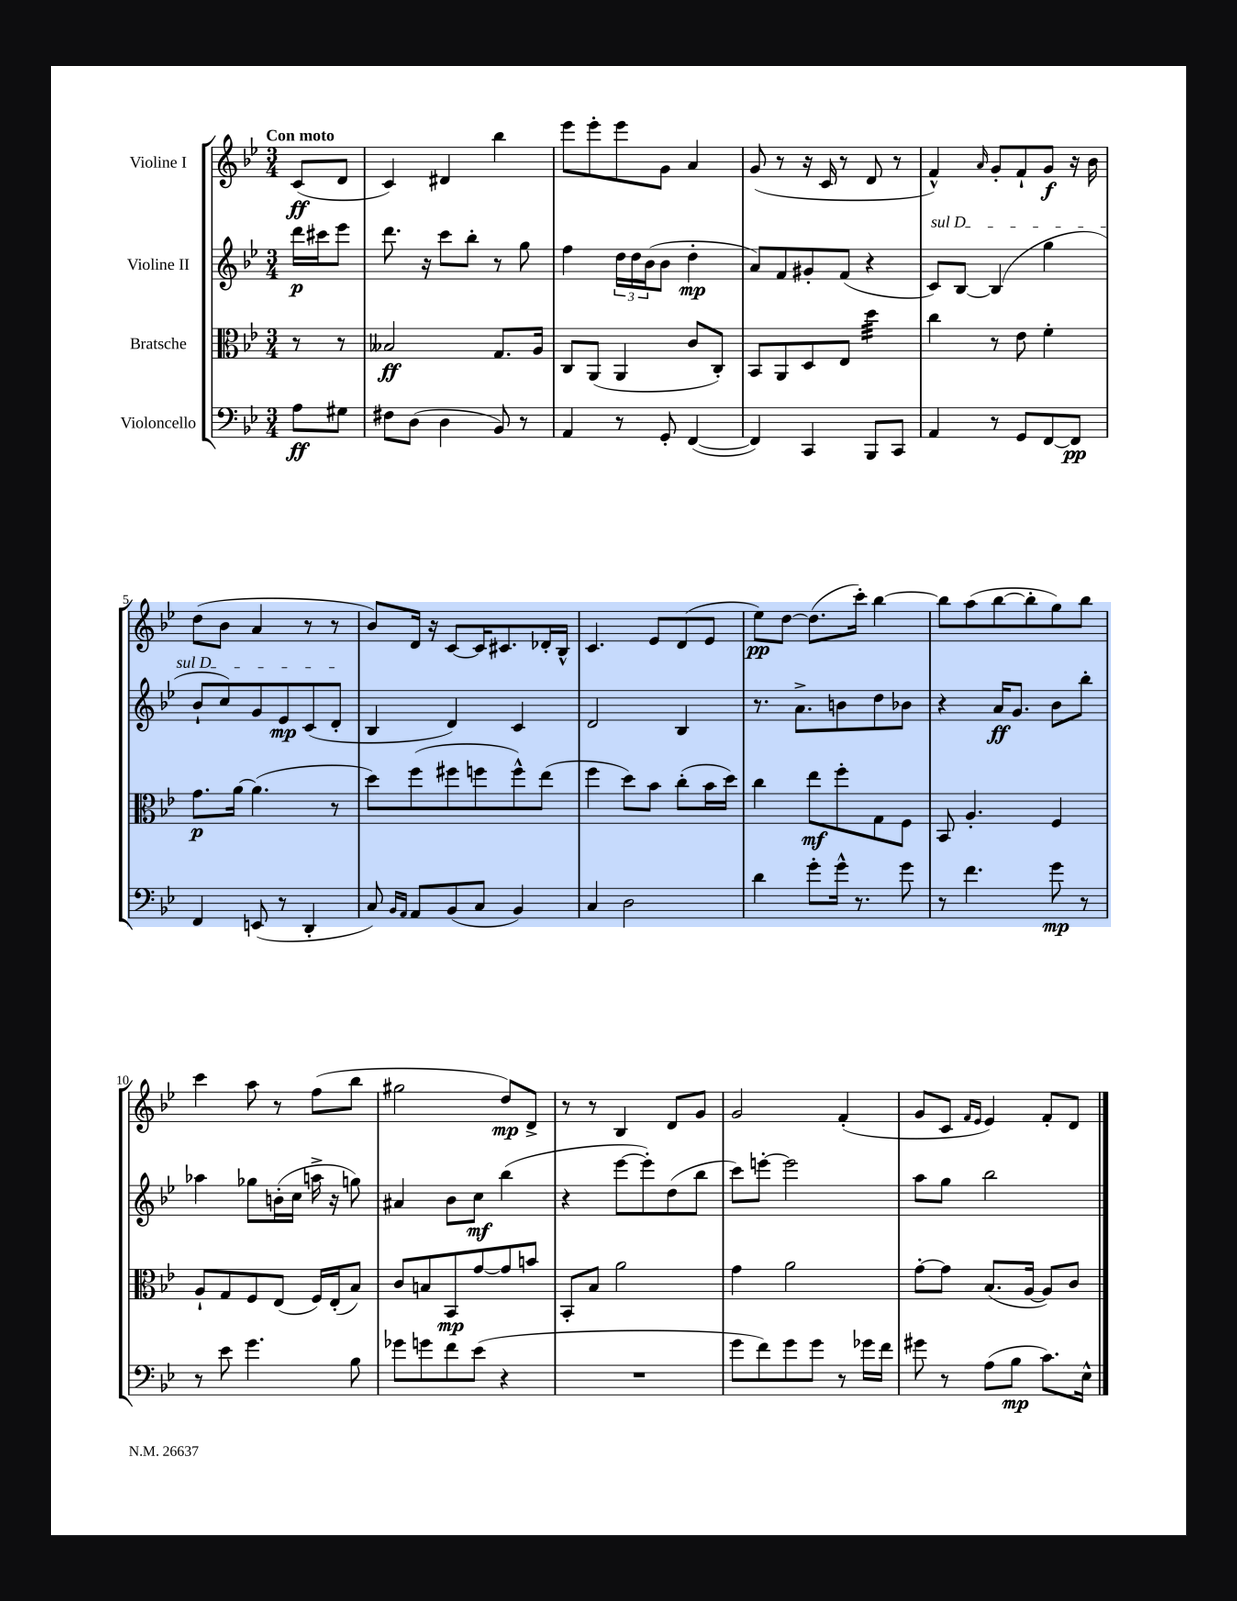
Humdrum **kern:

**kern	**dynam	**kern	**dynam	**kern	**dynam	**kern	**dynam
*part4	*part4	*part3	*part3	*part2	*part2	*part1	*part1
*staff4	*staff4	*staff3	*staff3	*staff2	*staff2	*staff1	*staff1
*I"Violoncello	*	*I"Bratsche	*	*I"Violine II	*	*I"Violine I	*
*clefF4	*	*clefC3	*	*clefG2	*	*clefG2	*
*k[b-e-]	*	*k[b-e-]	*	*k[b-e-]	*	*k[b-e-]	*
*M3/4	*	*M3/4	*	*M3/4	*	*M3/4	*
=	=	=	=	=	=	=	=
!	!	!	!	!	!	!LO:TX:a:B:t=Con moto	!
8A\L	ff	8r	.	16ddd\LL	p	(8c/L	ff
.	.	.	.	16ccc#X\J	.	.	.
8G#X\J	.	8r	.	8eee-\J	.	8d/J	.
=1	=1	=1	=1	=1	=1	=1	=1
8F#X\L	.	2B--X/	ff	8.ddd\	.	4c/)	.
(8D\J	.	.	.	.	.	.	.
.	.	.	.	16r	.	.	.
4D\	.	.	.	8ccc\L	.	4d#X/	.
.	.	.	.	8bb-'\J	.	.	.
8BB-/)	.	8.G/L	.	8r	.	4bb-\	.
8r	.	.	.	8gg\	.	.	.
.	.	16A/Jk	.	.	.	.	.
=2	=2	=2	=2	=2	=2	=2	=2
4AA/	.	8C/L	.	4ff\	.	8eee-\L	.
.	.	(8AA/J	.	.	.	8eee-'\	.
8r	.	4AA/	.	24dd\LL	.	8eee-\	.
.	.	.	.	24dd\	.	.	.
.	.	.	.	(24b-\J	.	.	.
8GG'/	.	.	.	8b-\J	.	8g\J	.
([4FF/	.	8c/L	.	4dd'\	mp	4a/	.
.	.	8C'/J)	.	.	.	.	.
=3	=3	=3	=3	=3	=3	=3	=3
4FF/])	.	8BB-/L	.	8a/L)	.	(8g/	.
.	.	8AA/	.	8f/	.	8r	.
4CC/	.	8D/	.	8g#X'/	.	16r	.
.	.	.	.	.	.	16c/	.
.	.	8E-/J	.	(8f/J	.	8r	.
*	*	*tremolo	*	*	*	*	*
8BBB-/L	.	32dd\LLL	.	4r	.	8d/	.
.	.	32dd\	.	.	.	.	.
.	.	32dd\	.	.	.	.	.
.	.	32dd\	.	.	.	.	.
8CC/J	.	32dd\	.	.	.	8r	.
.	.	32dd\	.	.	.	.	.
.	.	32dd\	.	.	.	.	.
.	.	32dd\JJJ	.	.	.	.	.
*	*	*Xtremolo	*	*	*	*	*
=4	=4	=4	=4	=4	=4	=4	=4
!	!	!	!	!LO:TX:a:i:t=sul D	!	!	!
4AA/	.	4cc\	.	8c/L)	.	4f^^/)	.
.	.	.	.	[8B-/J	.	.	.
.	.	.	.	.	.	16qqa/	.
8r	.	8r	.	(4B-/]	.	8g'/L	.
8GG/L	.	8e-\	.	.	.	8f`/	.
[8FF/	.	4f'\	.	4gg\	.	8g/J	f
8FF/J]	pp	.	.	.	.	16r	.
.	.	.	.	.	.	16b-\	.
!!LO:LB:g=z
=5	=5	=5	=5	=5	=5	=5	=5
4FF/	.	8.g\L	p	8b-`/L	.	(8dd\L	.
.	.	.	.	8cc/)	.	8b-\J	.
.	.	[16a\Jk	.	.	.	.	.
(8EEn/	.	(4.a\]	.	8g/	.	4a/	.
8r	.	.	.	8e-/	mp	.	.
4DD'/	.	.	.	(8c/	.	8r	.
.	.	8r	.	8d'/J	.	8r	.
=6	=6	=6	=6	=6	=6	=6	=6
8C/)	.	8dd\L)	.	4B-/	.	8b-/L)	.
16qqBB-/LL	.	.	.	.	.	.	.
16qqAA/JJ	.	.	.	.	.	.	.
8AA/L	.	(8ff\	.	.	.	16d/Jk	.
.	.	.	.	.	.	16r	.
(8BB-/	.	8ff#X\	.	4d/)	.	[8c/L	.
8C/J	.	8ffn\	.	.	.	16c/K]	.
.	.	.	.	.	.	8.c#X/	.
4BB-/)	.	8ff^^\)	.	4c/	.	.	.
.	.	(8ee-\J	.	.	.	16d-X'/L	.
.	.	.	.	.	.	16B-^^/JJ	.
=7	=7	=7	=7	=7	=7	=7	=7
4C/	.	4ff\	.	2d/	.	4.c/	.
2D\	.	8dd\L)	.	.	.	.	.
.	.	8b-\J	.	.	.	8e-/L	.
.	.	(8cc'\L	.	4B-/	.	(8d/	.
.	.	16b-\L	.	.	.	8e-/J	.
.	.	16dd\JJ)	.	.	.	.	.
=8	=8	=8	=8	=8	=8	=8	=8
4d\	.	4cc\	.	8.r	.	8ee-\L)	pp
.	.	.	.	.	.	[8dd\J	.
.	.	.	.	8.a^\L	.	.	.
8g'\L	.	8ee-\L	mf	.	.	(8.dd\L]	.
16g^^\Jk	.	8ff'\	.	8bn\	.	.	.
8.r	.	.	.	.	.	16ccc'\Jk)	.
.	.	8G\	.	8dd\	.	[4bb-\	.
8g\	.	8F\J	.	8b-X\J	.	.	.
=9	=9	=9	=9	=9	=9	=9	=9
8r	.	8BB-/	.	4r	.	8bb-\L]	.
4.f\	.	4.A'/	.	.	.	(8aa\	.
.	.	.	.	16a/KL	ff	[8bb-\	.
.	.	.	.	8.g/J	.	.	.
.	.	.	.	.	.	8bb-'\]	.
8g\	mp	4F/	.	8b-\L	.	8gg\)	.
8r	.	.	.	8bb-'\J	.	8bb-\J	.
!!LO:LB:g=z
=10	=10	=10	=10	=10	=10	=10	=10
8r	.	8A`/L	.	4aa-X\	.	4ccc\	.
8e-\	.	8G/	.	.	.	.	.
4.g\	.	8F/	.	8gg-X\L	.	8aa\	.
.	.	(8E-/J	.	(16bn'\L	.	8r	.
.	.	.	.	16cc\JJ	.	.	.
.	.	16F/LL)	.	16aan^\	.	(8ff\L	.
.	.	(16E-'/J	.	16r	.	.	.
8B-\	.	8B-/J)	.	8ggn\)	.	8bb-\J	.
=11	=11	=11	=11	=11	=11	=11	=11
8g-X\L	.	8c/L	.	4a#X/	.	2gg#X\	.
8gn\	.	8Bn/	.	.	.	.	.
8f\	.	8BB-/	mp	8b-\L	.	.	.
(8e-\J	.	[8g/	.	8cc\J	mf	.	.
4r	.	8g/]	.	(4bb-\	.	8dd/L)	mp
.	.	8bn/J	.	.	.	8d^/J	.
=12	=12	=12	=12	=12	=12	=12	=12
2.r	.	8BB-'/L	.	4r	.	8r	.
.	.	8B-/J	.	.	.	8r	.
.	.	2a\	.	[8eee-\L	.	4B-/	.
.	.	.	.	8eee-'\])	.	.	.
.	.	.	.	(8dd\	.	8d/L	.
.	.	.	.	8bb-\J	.	8g/J	.
=13	=13	=13	=13	=13	=13	=13	=13
8g\L	.	4g\	.	8ccc\L)	.	2g/	.
8f\)	.	.	.	[8eeen'\J	.	.	.
8g\	.	2a\	.	2eee\]	.	.	.
8g\J	.	.	.	.	.	.	.
8r	.	.	.	.	.	(4f'/	.
16g-X\LL	.	.	.	.	.	.	.
16f\JJ	.	.	.	.	.	.	.
=14	=14	=14	=14	=14	=14	=14	=14
8g#X\	.	[8g'\L	.	8aa\L	.	8g/L	.
8r	.	8g\J]	.	8gg\J	.	8c/J	.
.	.	.	.	.	.	16qqf/LL	.
.	.	.	.	.	.	16qqe-/JJ	.
(8A\L	.	(8.B-/L	.	2bb-\	.	4e-/)	.
8B-\J	mp	.	.	.	.	.	.
.	.	[16A/Jk	.	.	.	.	.
8.c\L)	.	8A/L])	.	.	.	8f'/L	.
.	.	8c/J	.	.	.	8d/J	.
16E-^^\Jk	.	.	.	.	.	.	.
==	==	==	==	==	==	==	==
*-	*-	*-	*-	*-	*-	*-	*-
